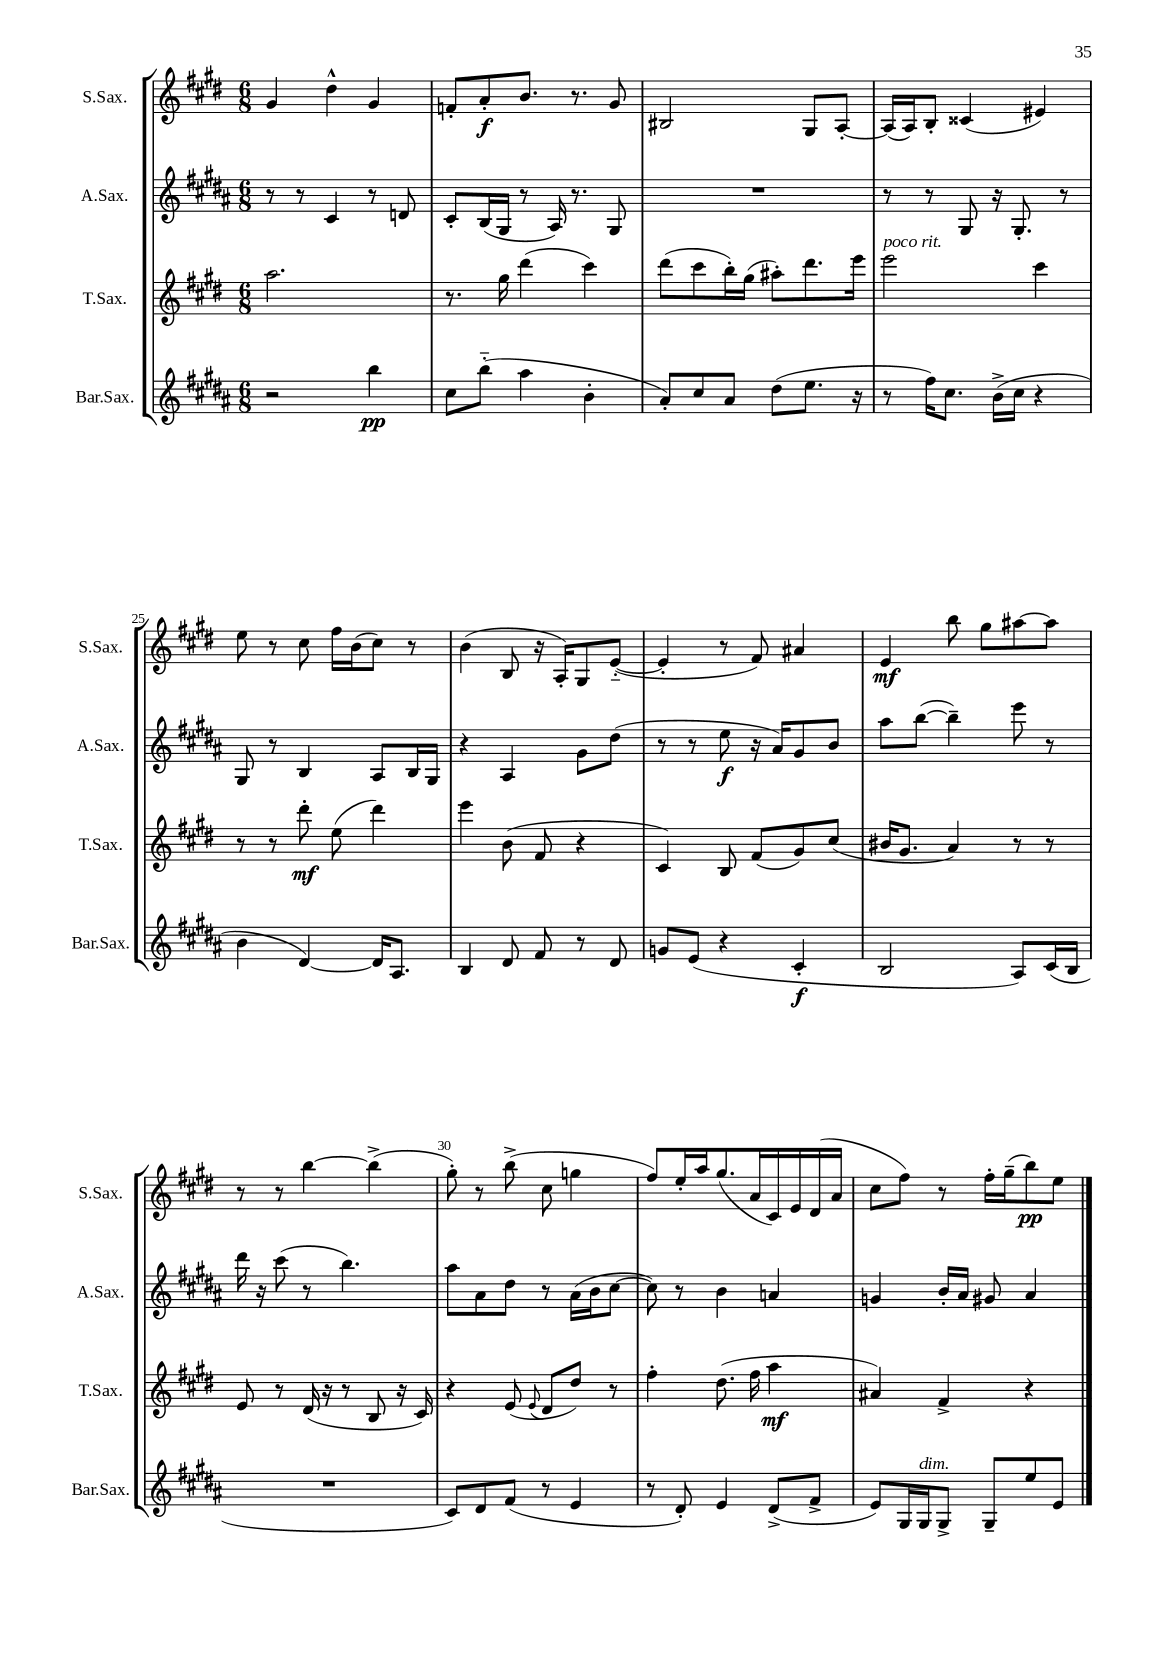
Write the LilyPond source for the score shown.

<<
\new StaffGroup <<
\new Staff = "s0" \with { instrumentName = "S.Sax." shortInstrumentName = "S.Sax." } {
    \clef treble \key e \major \numericTimeSignature \time 6/8
    gis'4 dis''4-^ gis'4 |
    f'8-. a'8-.\f b'8. r8. gis'8 |
    bis2 gis8 a8~-. |
    a16( a16) b8-. cisis'4( eis'4) |
    e''8 r8 cis''8 fis''16 b'16( cis''8) r8 |
    b'4( b8 r16 a16-.) gis8 e'8~-_( |
    e'4-. r8 fis'8) ais'4 |
    e'4\mf b''8 gis''8 ais''8~ ais''8 |
    r8 r8 b''4~ b''4->( |
    gis''8-.) r8 b''8->( cis''8 g''4 |
    fis''8) e''16-. a''16 gis''8.( a'16 cis'16) e'16 dis'16( a'16 |
    cis''8 fis''8) r8 fis''16-. gis''16--( b''8\pp) e''8 \bar "|." |
}
\new Staff = "s1" \with { instrumentName = "A.Sax." shortInstrumentName = "A.Sax." } {
    \clef treble \key b \major \numericTimeSignature \time 6/8
    r8 r8 cis'4 r8 d'8 |
    cis'8-. b16( gis16 r8 ais16) r8. gis8 |
    R2. |
    r8 r8 gis8 r16 gis8.-. r8 |
    gis8 r8 b4 ais8 b16 gis16 |
    r4 ais4 gis'8 dis''8( |
    r8 r8 e''8\f r16 ais'16) gis'8 b'8 |
    ais''8 b''8~( b''4--) e'''8 r8 |
    dis'''16 r16 cis'''8( r8 b''4.) |
    ais''8 ais'8 dis''8 r8 ais'16( b'16 cis''8~ |
    cis''8) r8 b'4 a'4 |
    g'4 b'16-. ais'16 gis'8 ais'4 \bar "|." |
}
\new Staff = "s2" \with { instrumentName = "T.Sax." shortInstrumentName = "T.Sax." } {
    \clef treble \key e \major \numericTimeSignature \time 6/8
    a''2. |
    r8. gis''16 dis'''4( cis'''4) |
    dis'''8( cis'''8 b''16-.) gis''16( ais''8-.) dis'''8. e'''16 |
    e'''2^\markup { \italic "poco rit." } cis'''4 |
    r8 r8 dis'''8-.\mf e''8( dis'''4) |
    e'''4 b'8( fis'8 r4 |
    cis'4) b8 fis'8( gis'8) cis''8( |
    bis'16 gis'8. a'4) r8 r8 |
    e'8 r8 dis'16( r16 r8 b8 r16 cis'16) |
    r4 e'8( \appoggiatura { e'8 } dis'8 dis''8) r8 |
    fis''4-. dis''8.( fis''16 a''4\mf |
    ais'4) fis'4-> r4 \bar "|." |
}
\new Staff = "s3" \with { instrumentName = "Bar.Sax." shortInstrumentName = "Bar.Sax." } {
    \clef treble \key b \major \numericTimeSignature \time 6/8
    r2 b''4\pp |
    cis''8 b''8-_( ais''4 b'4-. |
    ais'8-.) cis''8 ais'8 dis''8( e''8. r16 |
    r8 fis''16) cis''8. b'16->( cis''16 r4 |
    b'4 dis'4~) dis'16 ais8. |
    b4 dis'8 fis'8 r8 dis'8 |
    g'8 e'8( r4 cis'4-.\f |
    b2 ais8) cis'16( b16 |
    R2. |
    cis'8) dis'8 fis'8( r8 e'4 |
    r8 dis'8-.) e'4 dis'8->( fis'8-> |
    e'8) gis16 gis16^\markup { \italic "dim." } gis8-> gis8-- e''8 e'8 \bar "|." |
}
>>
>>
\layout { \context { \Score currentBarNumber = #21 \override BarNumber.break-visibility = ##(#f #t #t) barNumberVisibility = #(every-nth-bar-number-visible 5) } }
